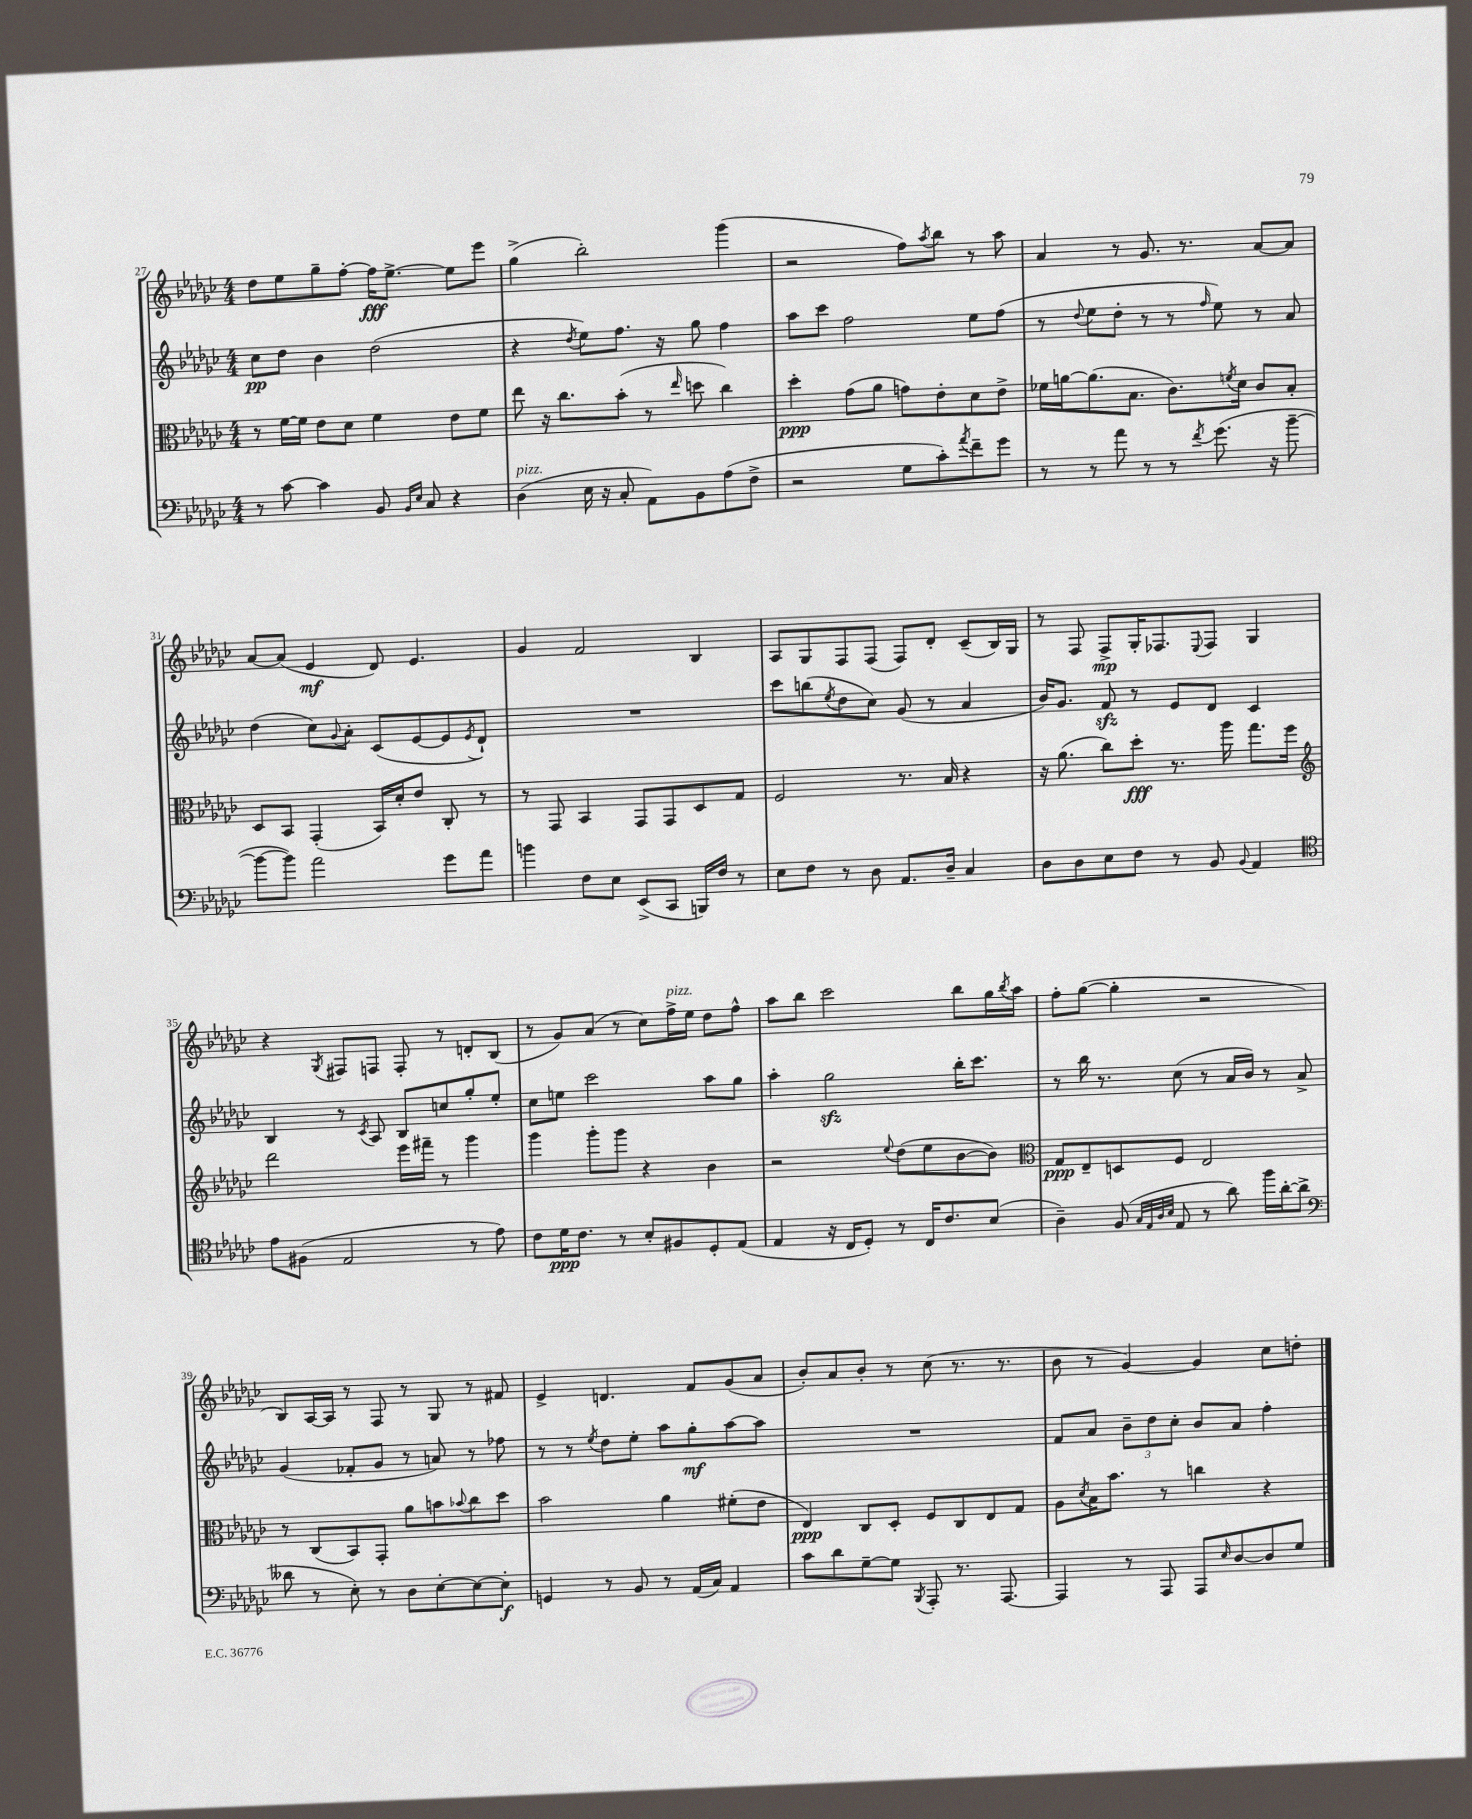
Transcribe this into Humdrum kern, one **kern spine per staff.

**kern	**kern	**kern	**kern
*staff4	*staff3	*staff2	*staff1
*clefF4	*clefC3	*clefG2	*clefG2
*k[b-e-a-d-g-c-]	*k[b-e-a-d-g-c-]	*k[b-e-a-d-g-c-]	*k[b-e-a-d-g-c-]
*M4/4	*M4/4	*M4/4	*M4/4
8r	8r	8cc-\L	8dd-\L
[8c-\	[16f\LL	8dd-\J	8ee-\
.	16f\]JJ	.	.
4c-\]	8e-\L	4b-\	8gg-~\
.	8d-\J	.	[8ff'\J
8BB-/	4f\	(2dd-\	16ff\]LK
.	.	.	[8.ee-^\J
16qqBB-/LL	.	.	.
16qqE-/JJ	.	.	.
8C-/	.	.	.
4r	8e-\L	.	8ee-\]L
.	8f\J	.	8eee-\J
=	=	=	=
(4D-\	8ee-\	4r	(4gg-^\
.	16r	.	.
.	8.cc-\L	.	.
.	.	8qdd-/	.
16E-\	.	8ee-\L)	2bb-'\)
16r	.	.	.
8C-'/	(8b-'\J	8.ff\J	.
8AA-\L)	8r	.	.
.	.	16r	.
.	16qqee-/	.	.
8BB-\	8dd\	8gg-\	.
(8A-\	4cc-\)	4ff\	(4ggg-\
8F^\J	.	.	.
=	=	=	=
2r	4dd-'\	8aa-\L	2r
.	.	8ccc-\J	.
.	(8g-\L	2ff\	.
.	8a-\J	.	.
8G-\L	8g\L)	.	8ff\L)
.	.	.	8qaa-/
8c-'\)	8e-'\	.	8bb-\J
8qa-/	.	.	.
8f~\	8d-\	8ee-\L	8r
8g-\J	8e-^\J	(8ff\J	8aa-\
=	=	=	=
8r	16f-\LL	8r	4a-/
.	[16a\J	.	.
.	.	8qqdd-/	.
8r	(8.a\]	8ee-\L	.
8a-\	.	8dd-'\J	8r
.	8.B-\J	.	.
8r	.	8r	8.g-/
8r	8.c-\L)	8r	.
.	.	.	8.r
8qf/	.	16qqff/	.
(8.g-\	.	8ee-\)	.
.	8qf/	.	.
.	16d-\Jk	.	.
.	8c-/L	8r	[8a-/L
16r	.	.	.
[8b-~\	8B-'/J	8a-/	8a-/]J
=	=	=	=
8b-\_L	8D-/L	(4dd-\	[8a-/L
8b-\]J)	8BB-/J	.	(8a-/]J
2a-\	(4GG-'/	8cc-\L)	4e-/
.	.	8qqg-/	.
.	.	8a-'\J	.
.	16BB-/LL)	(8c-/L	8d-/)
.	16d-'/J	.	.
.	8e-/J	[8e-/	4.e-/
8g-\L	8C-'/	8e-/]	.
.	.	8qe-/	.
8a-\J	8r	8d-`/J)	.
=	=	=	=
4b\	8r	1r	4g-/
.	8GG-/	.	.
8F\L	4BB-/	.	2f/
8E-\J	.	.	.
(8EE-^/L	8GG-/L	.	.
8CC-/J	8GG-/	.	.
16BBB/LL)	8D-/	.	4B-/
16F/JJ	.	.	.
8r	8G-/J	.	.
=	=	=	=
8E-\L	2F/	8ccc-\L	8A-/L
8F\J	.	(8bb\	8G-/
.	.	8qee-/	.
8r	.	8dd-\	8F/
8D-\	.	8cc-\J)	(8F/J
8.AA-/L	8.r	(8g-/	8F/L)
.	.	8r	8d-'/J
16D-~/Jk	16B-/	.	.
4C-/	4r	4a-/	(8c-~/L
.	.	.	16B-/L)
.	.	.	16G-/JJ
=	=	=	=
8D-\L	16r	16b-/LK)	8r
.	(8.a-\	8.g-/J	.
8D-\	.	.	8F/
8E-\	8cc-\L)	8f/	8F^/L
8F\J	8dd-'\J	8r	16G-'/K
.	.	.	8.F-/
8r	8.r	8e-/L	.
.	.	.	8qqE-/
8BB-/	.	8d-/J	8F-/J
.	16aa-\	.	.
8qqBB-/	.	.	.
4AA-/	8.gg-\L	4c-/	4G-/
.	16ff\Jk	.	.
=	=	=	=
*clefC4	*clefG2	*	*
8e-\L	2ddd-\	4B-/	4r
(8F#\J	.	.	.
.	.	.	8qG-/
2E-/	.	8r	8F#/L
.	.	8qc-/	.
.	.	8A-/	8F/J
.	16eee-\LL	8B-/L	8F'/
.	16fff#~\JJ	.	.
.	8r	8cc/	8r
8r	4ggg-\	8gg-'/	8d'/L
8e-\)	.	8ee-'/J	(8B-/J
=	=	=	=
8c-\L	4ggg-\	8cc-\L	8r
16d-\K	.	8ee\J	8g-/L)
8.c-\J	.	.	.
.	8ggg-'\L	2ccc-\	(8a-/J
8r	8ggg-\J	.	8r
8B-'/L	4r	.	8cc-\L)
8F#/	.	.	16ff^\L
.	.	.	16ee-\JJ
8D-'/	4b-\	8aa-\L	8dd-\L
(8E-/J	.	8gg-\J	8ff^^\J
=	=	=	=
4E-/	2r	4aa-'\	8aa-\L
.	.	.	8bb-\J
16r	.	2gg-\	2ccc-\
16C-/LK	.	.	.
8D-'/J)	.	.	.
.	8qqee-/	.	.
8r	(8dd-\L	.	.
16C-/LK	8ee-\	.	.
8.c-/	.	.	.
.	[8b-\	16bb-'\LK	8bb-\L
.	.	8.ccc-\J	.
(8B-/J	8b-\]J)	.	16gg-\L
.	.	.	8qbb-/
.	.	.	16aa-\JJ
=	=	=	=
*	*clefC3	*	*
4A-~\)	8G-/L	8r	8ff'\L
.	8E-~/	16bb-\	([8gg-\J
.	.	8.r	.
(8F/	8D/	.	4gg-'\]
32qqG-/LLL	.	.	.
32qqE-/	.	.	.
32qqA-/	.	.	.
32qqB-/JJJ	.	.	.
8E-/	8F/J	(8cc-\	.
8r	2E-/	8r	2r
8a-\)	.	16a-/LL	.
.	.	16b-/JJ)	.
16ff\LL	.	8r	.
[16a-'\J	.	.	.
(8a-^\]J	.	8a-^/	.
=	=	=	=
*clefF4	*	*	*
8d--\	8r	(4g-/	8B-/L)
8r	(8C-/L	.	[16A-/L
.	.	.	16A-/]JJ
8E-'\)	8BB-/)	8f-'/L	8r
8r	8GG-'/J	8g-/J	8F/
8D-\L	8a-\L	8r	8r
[8E-'\	8b\	8a/)	8G-/
.	8qqb-/	.	.
8E-\_	8cc-\	8r	8r
8E-'\]J	8dd-\J	8ff-\	8f#/
=	=	=	=
4GG/	2b-\	8r	4e-^/
.	.	8r	.
.	.	8qee-/	.
8r	.	8dd-\L	4.d/
8BB-/	.	8ee-'\J	.
8r	4a-\	8aa-\L	.
(16AA-/LL	.	8gg-'\	8f/L
16C-/JJ)	.	.	.
4AA-/	(8f#'\L	[8aa-\	(8g-/
.	8e-\J	8aa-\]J	8a-/J
=	=	=	=
8c-\L	4E-/)	1r	8b-'/L)
8d-\	.	.	8a-/
[8G-~\	8C-/L	.	8b-'/J
8G-\]J	8D-'/J	.	8r
8qBBB-/	.	.	.
8AAA-'/	8F/L	.	(8cc-\
8.r	8C-/	.	8.r
.	8E-/	.	.
[8.AAA-/	.	.	8.r
.	8G-/J	.	.
=	=	=	=
4AAA-/]	8A-\L	8f/L	8b-\
.	8qd-/	.	.
.	16B-\K	8a-/J	8r
.	8.b-\J	.	.
8r	.	12b-~\L	[4g-/)
.	.	12dd-\	.
8AAA-/	8r	.	.
.	.	12cc-'\J	.
8AAA-/L	4cc\	8b-/L	4g-/]
16qqE-/	.	.	.
[8D-/	.	8a-/J	.
8D-/]	4r	4ff'\	8cc-\L
8G-/J	.	.	8dd'\J
==	==	==	==
*-	*-	*-	*-
